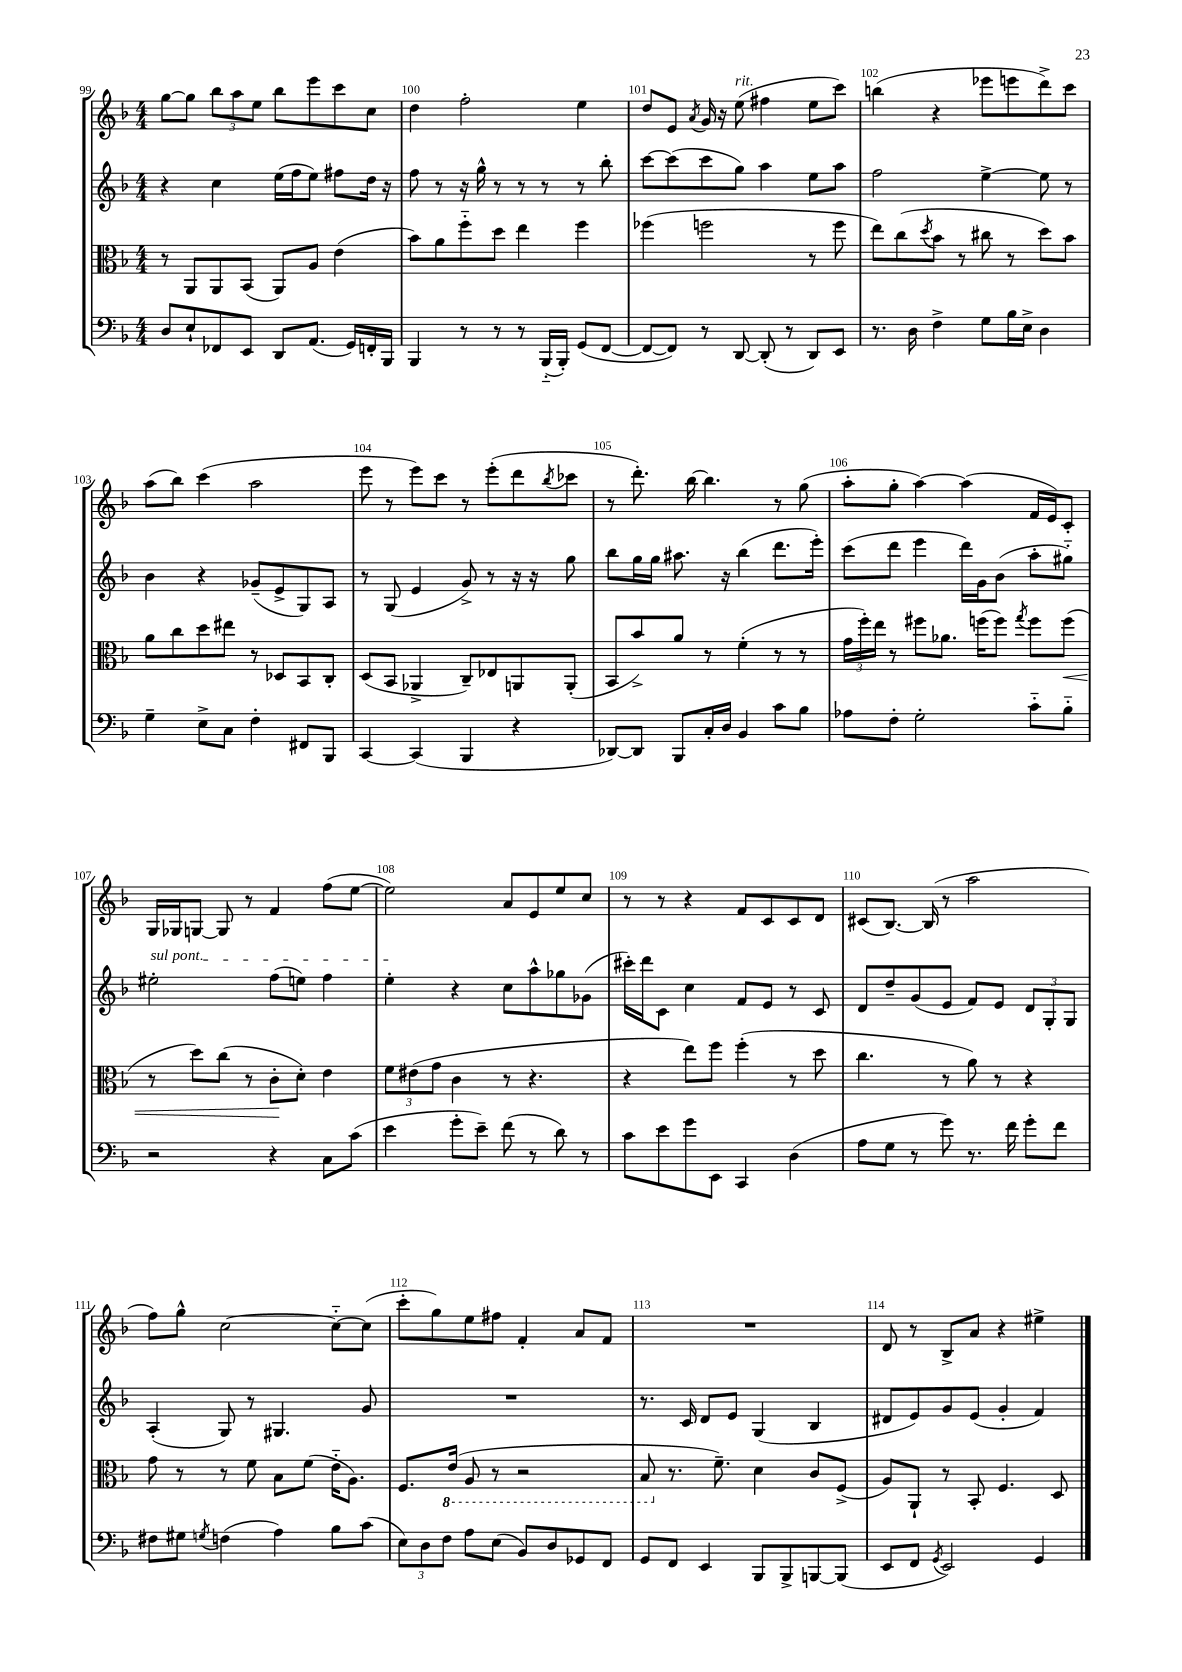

**kern	**kern	**kern	**kern
*staff4	*staff3	*staff2	*staff1
*clefF4	*clefC3	*clefG2	*clefG2
*k[b-]	*k[b-]	*k[b-]	*k[b-]
*M4/4	*M4/4	*M4/4	*M4/4
8D/L	8r	4r	[8gg\L
8E`/	8AA/L	.	8gg\]J
8FF-/	8AA/	4cc\	12bb-\L
.	.	.	12aa\
8EE/J	(8BB-/J	.	.
.	.	.	12ee\J
8DD/L	8AA/L)	(16ee\LL	8bb-\L
.	.	16ff\J	.
(8.AA/J	8A/J	8ee\J)	8eee\
.	(4e\	8ff#\L	8ccc\
16GG/LL)	.	.	.
16FF'/	.	16dd\Jk	8cc\J
16BBB-/JJ	.	16r	.
=	=	=	=
4BBB-/	8b-\L)	8ff\	4dd\
.	8a\	8r	.
8r	8ff'~\	16r	2ff'\
.	.	16gg^^\	.
8r	8dd\J	8r	.
8r	4ee\	8r	.
(16BBB-'~/LL	.	8r	.
16BBB-'/JJ)	.	.	.
(8GG/L	4ff\	8r	4ee\
[8FF/J	.	8bb-'\	.
=	=	=	=
8FF/_L	(4ff-\	[8ccc\L	8dd/L
8FF/]J)	.	(8ccc\]	8e/J
.	.	.	8qa/
8r	2ff\	8ccc\	16g/
.	.	.	16r
[8DD/	.	8gg\J)	(8ee\
(8DD'/]	.	4aa\	4ff#\
8r	.	.	.
8DD/L)	8r	8ee\L	8ee\L
8EE/J	8ff\	8aa\J	8ccc\J)
=	=	=	=
8.r	8ee\L)	2ff\	(4bb\
.	(8cc\	.	.
16D\	.	.	.
.	8qdd/	.	.
4F^\	8b-\J	.	4r
.	8r	.	.
8G\L	8cc#\	[4ee^\	8eee-\L
16B-\L	8r	.	8eee\
16E^\JJ	.	.	.
4D\	8dd\L)	8ee\]	8ddd^\)
.	8b-\J	8r	8ccc\J
=	=	=	=
4G~\	8a\L	4b-\	(8aa\L
.	8cc\	.	8bb-\J)
8E^\L	8dd\	4r	(4ccc\
8C\J	8ee#\J	.	.
4F'\	8r	(8g-~/L	2aa\
.	8D-/L	8e^/	.
8FF#/L	8BB-/	8G/)	.
8BBB-/J	8C'/J	8A/J	.
=	=	=	=
[4CC/	(8D/L	8r	8eee\
.	8BB-/J	(8G/	8r
(4CC/]	4AA-^/	4e/	8eee\L)
.	.	.	8ccc\J
4BBB-/	8C~/L)	8g^/)	8r
.	8E-/	8r	(8eee'\L
4r	8AA/	16r	8ddd\
.	.	16r	.
.	.	.	8qbb-/
.	(8AA'/J	8gg\	8ccc-\J
=	=	=	=
[8DD-/L)	8BB-/L	8bb-\L	8r
8DD-/]J	8b-^/)	16gg\L	8.ddd'\)
.	.	16gg\JJ	.
8BBB-/L	8a/J	8.aa#\	.
.	.	.	[16bb-\
16C'/L	8r	.	4.bb-\]
16D/JJ	.	16r	.
4BB-/	(4f'\	(4bb-\	.
8c\L	8r	8.ddd\L	8r
8B-\J	8r	.	(8gg\
.	.	16eee'\Jk)	.
=	=	=	=
8A-\L	24g\LL	(8ccc\L	8aa'\L
.	24ff'\)	.	.
.	24ee\JJ	.	.
8F'\J	8r	8ddd\J	8gg'\J
2G'\	8ff#\L	4eee\	[4aa\)
.	8.a-\J	.	.
.	.	16ddd\LL)	(4aa\]
.	(16ff\LK	16g\J	.
.	8ff\J)	(8b-\J	.
.	8qgg/	.	.
8c'~\L	8ff\L	8aa'\L	16f/LL
.	.	.	16e/J)
8B-'~\J	(8ff\J	8gg#'~\J)	8c'/J
=	=	=	=
2r	8r	2ee#'\	16G/LL
.	.	.	16G-/J
.	8dd\L)	.	[8G/J
.	(8cc\J	.	8G/]
.	8r	.	8r
4r	8c'\L	(8ff\L	4f/
.	8d'\J)	8ee\J)	.
8C\L	4e\	4ff\	(8ff\L
(8c\J	.	.	[8ee\J
=	=	=	=
4e\	12f\L	4ee'\	2ee\])
.	(12e#\	.	.
.	12g\J	.	.
8g'\L	4c\	4r	.
8e~\J)	.	.	.
(8f\	8r	8cc\L	8a/L
8r	4.r	8aa^^\	8e/
8d\)	.	8gg-\	8ee/
8r	.	(8g-\J	8cc/J
=	=	=	=
8c\L	4r	16ccc#'\LL)	8r
.	.	16ddd\J	.
8e\	.	8c\J	8r
8g\	8ee\L)	4cc\	4r
8EE\J	8ff\J	.	.
4CC/	(4ff'\	8f/L	8f/L
.	.	8e/J	8c/
(4D\	8r	8r	8c/
.	8dd\	8c/	8d/J
=	=	=	=
8A\L	4.cc\	8d/L	(8c#/L
8G\J	.	8dd~/	[8.B-/J)
8r	.	(8g/	.
.	.	.	(16B-/]
8g\)	8r	8e/J	8r
8.r	8a\)	8f/L)	2aa\
.	8r	8e/J	.
16f\	.	.	.
8g'\L	4r	12d/L	.
.	.	12G'/	.
8f\J	.	.	.
.	.	12G/J	.
=	=	=	=
8F#\L	8g\	(4A'/	8ff\L)
8G#\J	8r	.	8gg^^\J
8qG/	.	.	.
(4F\	8r	8G/)	[2cc\
.	8f\	8r	.
4A\)	8B-\L	4.G#/	.
.	(8f\J	.	.
8B-\L	16e'~\LK	.	8cc'~\_L
.	8.A\J)	.	.
(8c\J	.	8g/	(8cc\]J
=	=	=	=
12E\L)	8.F/L	1r	8ccc'\L
12D\	.	.	.
.	.	.	8gg\)
12F\J	.	.	.
.	(16E/Jk	.	.
8A\L	8AA/	.	8ee\
(8E\J	8r	.	8ff#\J
8BB-/L)	2r	.	4f'/
8D/	.	.	.
8GG-/	.	.	8a/L
8FF/J	.	.	8f/J
=	=	=	=
8GG/L	8BB-/	8.r	1r
8FF/J	8.r	.	.
.	.	16c/	.
4EE/	.	8d/L	.
.	8.f~\)	.	.
.	.	8e/J	.
8BBB-/L	4d\	(4G/	.
8BBB-^/	.	.	.
[8BBB/	8c/L	4B-/	.
(8BBB/]J	(8F^/J	.	.
=	=	=	=
8EE/L	8A/L)	8d#/L	8d/
8FF/J	8AA`/J	8e/)	8r
8qGG/	.	.	.
2EE/)	8r	8g/	8B-^/L
.	8BB-'/	(8e/J	8a/J
.	4.F/	4g'/	4r
4GG/	.	4f/)	4ee#^\
.	8D/	.	.
==	==	==	==
*-	*-	*-	*-
